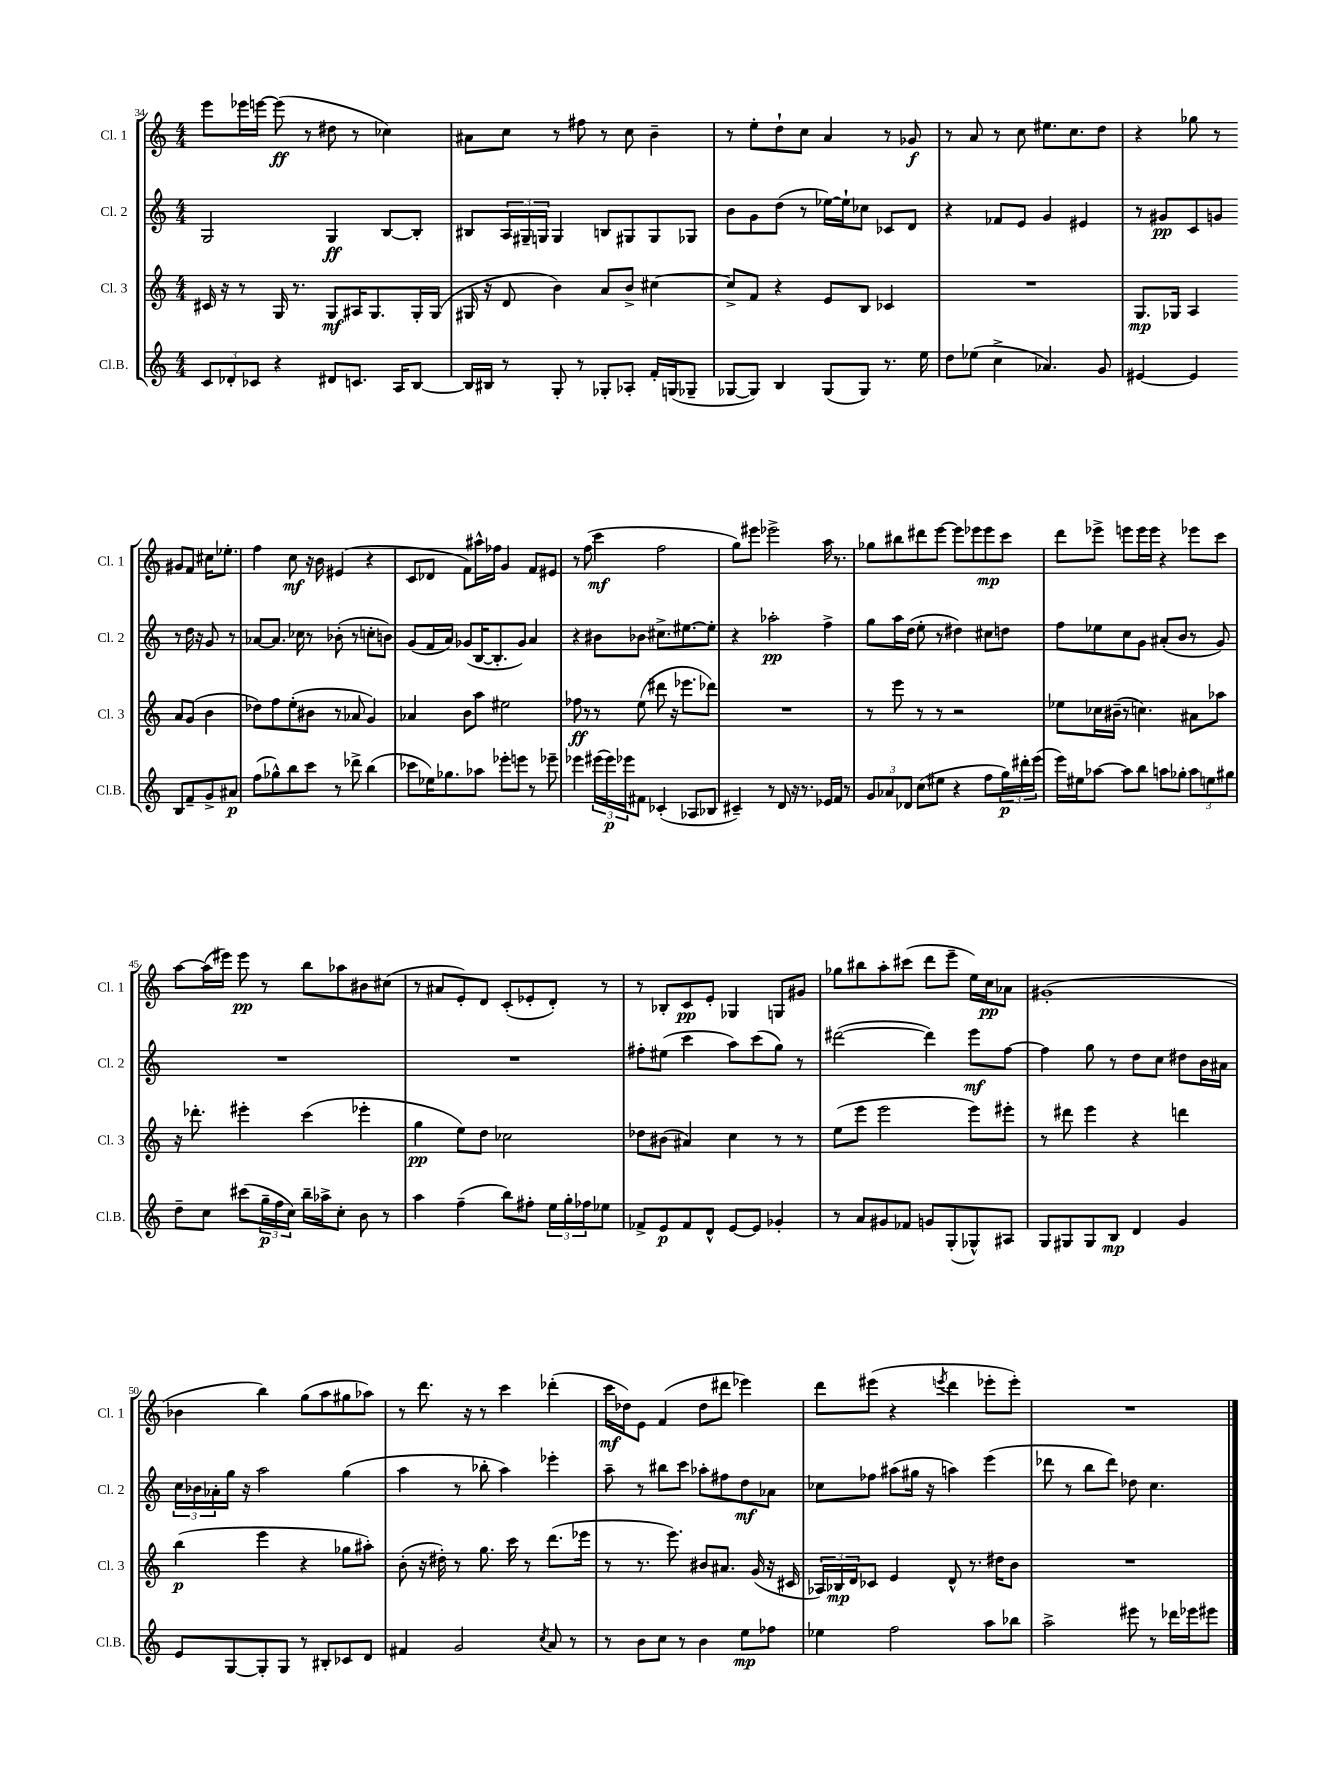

**kern	**dynam	**kern	**dynam	**kern	**dynam	**kern	**dynam
*part4	*part4	*part3	*part3	*part2	*part2	*part1	*part1
*staff4	*staff4	*staff3	*staff3	*staff2	*staff2	*staff1	*staff1
*I"Cl.B.	*	*I"Cl. 3	*	*I"Cl. 2	*	*I"Cl. 1	*
*I'Cl.B.	*	*I'Cl. 3	*	*I'Cl. 2	*	*I'Cl. 1	*
*clefG2	*	*clefG2	*	*clefG2	*	*clefG2	*
*k[]	*	*k[]	*	*k[]	*	*k[]	*
*M4/4	*	*M4/4	*	*M4/4	*	*M4/4	*
=34	=34	=34	=34	=34	=34	=34	=34
12c/L	.	16c#X/	.	2G/	.	8eee\L	.
.	.	16r	.	.	.	.	.
12d-X'/	.	.	.	.	.	.	.
.	.	8r	.	.	.	16eee-X\L	.
12c-X/J	.	.	.	.	.	.	.
.	.	.	.	.	.	[16eeen\JJ	.
4r	.	16G/	.	.	.	(8eee\]	ff
.	.	8.r	.	.	.	.	.
.	.	.	.	.	.	8r	.
8d#X/L	.	8G/L	mf	4G/	ff	8dd#X\	.
8.cn/J	.	16A#X/K	.	.	.	8r	.
.	.	8.G/	.	.	.	.	.
.	.	.	.	[8B/L	.	4cc-X\)	.
16A/KL	.	.	.	.	.	.	.
[8B/J	.	16G'/L	.	8B'/J]	.	.	.
.	.	(16G/JJ	.	.	.	.	.
=35	=35	=35	=35	=35	=35	=35	=35
16B/LL]	.	16G#X/	.	8B#X/L	.	8a#X\L	.
16B#X/JJ	.	16r	.	.	.	.	.
8r	.	8d/	.	24A/L	.	8cc\J	.
.	.	.	.	24G#X~/	.	.	.
.	.	.	.	24Gn/JJ	.	.	.
8G'/	.	4b\)	.	4G/	.	8r	.
8r	.	.	.	.	.	8ff#X\	.
8G-X'/L	.	8a/L	.	8Bn/L	.	8r	.
8A-X'/J	.	8b^/J	.	8G#X/	.	8cc\	.
16f'/LL	.	[4cc#X\	.	8G#/	.	4b~\	.
(16Gn/J	.	.	.	.	.	.	.
8G-X~/J	.	.	.	8G-X/J	.	.	.
=36	=36	=36	=36	=36	=36	=36	=36
[8G-X/L	.	8cc#^/L]	.	8b\L	.	8r	.
8G-/J])	.	8f/J	.	8g\	.	8ee'\L	.
4B/	.	4r	.	(8dd\J	.	8dd`\	.
.	.	.	.	8r	.	8cc\J	.
(8G-/L	.	8e/L	.	[16ee-X\LL)	.	4a/	.
.	.	.	.	16ee-`\J]	.	.	.
8G-/J)	.	8B/J	.	8cc-X\J	.	.	.
8.r	.	4c-X/	.	8c-X/L	.	8r	.
.	.	.	.	8d/J	.	8g-X/	f
16ee\	.	.	.	.	.	.	.
=37	=37	=37	=37	=37	=37	=37	=37
8dd\L	.	1r	.	4r	.	8r	.
(8ee-X\J	.	.	.	.	.	8a/	.
4cc^\	.	.	.	8f-X/L	.	8r	.
.	.	.	.	8e/J	.	8cc\	.
4.a-X/)	.	.	.	4g/	.	8.ee#X\L	.
.	.	.	.	.	.	8.cc\	.
.	.	.	.	4e#X/	.	.	.
8g/	.	.	.	.	.	8dd\J	.
=38	=38	=38	=38	=38	=38	=38	=38
[4e#X/	.	8.G/L	mp	8r	.	4r	.
.	.	.	.	8g#X/L	pp	.	.
.	.	16G-X/Jk	.	.	.	.	.
4e#/]	.	4A/	.	8c/	.	8gg-X\	.
.	.	.	.	8gn/J	.	8r	.
8B/L	.	8a/L	.	8r	.	8g#X/L	.
8f~/	.	(8g/J	.	16dd\	.	8f/J	.
.	.	.	.	16r	.	.	.
8g^/	.	4b\	.	8g/	.	16cc#X\KL	.
.	.	.	.	.	.	8.ee-X'\J	.
8a#X/J	p	.	.	8r	.	.	.
!!LO:LB:g=z
=39	=39	=39	=39	=39	=39	=39	=39
(8ff\L	.	8dd-X\L)	.	[8a-X/L	.	4ff\	.
8gg-X^^\)	.	8ff\	.	8.a-/J]	.	.	.
8bb\	.	(8ee'\	.	.	.	8cc\	mf
.	.	.	.	16cc-X\	.	.	.
8ccc\J	.	8b#X\J	.	8r	.	16r	.
.	.	.	.	.	.	16b\	.
8r	.	8r	.	(8b-X'\	.	(4e#X/	.
8ddd-X^\	.	8a-X/	.	8r	.	.	.
(4bb\	.	4g/)	.	8ccn'\L	.	4r	.
.	.	.	.	8bn\J)	.	.	.
=40	=40	=40	=40	=40	=40	=40	=40
8ccc-X\L	.	4a-X/	.	(8g/L	.	8c/L	.
16ee-X\K)	.	.	.	16f/L	.	8d-X/J	.
8.gg-X\	.	.	.	16a/JJ)	.	.	.
.	.	8b\L	.	(8g-X/L	.	8f\L)	.
8aa-X\J	.	8aa\J	.	[16B/K	.	16aa#X^^\L	.
.	.	.	.	8.B'/]	.	16ff-X\JJ	.
8eee-X'\L	.	2ee#X\	.	.	.	4g/	.
8eeen\J	.	.	.	8g-/J)	.	.	.
8r	.	.	.	4a/	.	8f/L	.
8eee-X~\	.	.	.	.	.	8e#X/J	.
=41	=41	=41	=41	=41	=41	=41	=41
4eee-X\	.	8ff-X\	ff	4r	.	8r	.
.	.	8r	.	.	.	(8ff\	.
(24eee#X\LL	.	8r	.	8b#X\L	.	4ccc\	mf
24eee#\)	p	.	.	.	.	.	.
24eee-X\J	.	.	.	.	.	.	.
8f#X\J	.	(8ee\	.	8b-X\J	.	.	.
(4c-X'/	.	8ddd#X\	.	8.cc#X^\L	.	2ff\	.
.	.	16r	.	.	.	.	.
.	.	8.eee-X\L	.	[8.ee#X\	.	.	.
8A-X/L	.	.	.	.	.	.	.
8B-X/J	.	8ddd-X\J)	.	8ee#'\J]	.	.	.
=42	=42	=42	=42	=42	=42	=42	=42
4c#X~/)	.	1r	.	4r	.	8gg\L)	.
.	.	.	.	.	.	8eee#X\J	.
8r	.	.	.	2aa-X'\	pp	2eee-X^\	.
8d/	.	.	.	.	.	.	.
16r	.	.	.	.	.	.	.
8.r	.	.	.	.	.	.	.
16e-X/LL	.	.	.	4ff^\	.	16aa\	.
16f/JJ	.	.	.	.	.	8.r	.
8r	.	.	.	.	.	.	.
=43	=43	=43	=43	=43	=43	=43	=43
12g/L	.	8r	.	8gg\L	.	8gg-X\L	.
12a-X/	.	.	.	.	.	.	.
.	.	8eee\	.	16aa\L	.	8bb#X\	.
12d-X/J	.	.	.	.	.	.	.
.	.	.	.	(16dd\JJ	.	.	.
(8cc\L	.	8r	.	8ee'\	.	8ddd#X\	.
8ee#X\J	.	8r	.	8r	.	[8eee\J	.
4r	.	2r	.	4dd#X\)	.	8eee\L]	.
.	.	.	.	.	.	8eee-X\	.
8ff\L	.	.	.	8cc#X\L	.	8eee-\	mp
24gg\L)	p	.	.	8ddn\J	.	8ccc\J	.
24ddd#X'\	.	.	.	.	.	.	.
(24eee\JJ	.	.	.	.	.	.	.
=44	=44	=44	=44	=44	=44	=44	=44
16eee\LL)	.	8ee-X\L	.	8ff\L	.	8ddd\L	.
16ee#X\J	.	.	.	.	.	.	.
[8aa-X\J	.	16cc-X\L	.	8ee-X\	.	8eee-X^\J	.
.	.	(16b#X~\JJ	.	.	.	.	.
8aa-\L]	.	8r	.	8cc\	.	8eeen\L	.
8bb\J	.	4.ccn\)	.	8g\J	.	16eee\L	.
.	.	.	.	.	.	16eee\JJ	.
8aan\L	.	.	.	(8a#X'/L	.	4r	.
8gg-X'\J	.	.	.	8b/J	.	.	.
12aa\L	.	8a#X\L	.	8r	.	8eee-X\L	.
12een\	.	.	.	.	.	.	.
.	.	8aa-X\J	.	8g/)	.	8ccc\J	.
12gg#X\J	.	.	.	.	.	.	.
!!LO:LB:g=z
=45	=45	=45	=45	=45	=45	=45	=45
8dd~\L	.	16r	.	1r	.	[8aa\L	.
.	.	8.ddd-X'\	.	.	.	.	.
8cc\J	.	.	.	.	.	(16aa\L]	.
.	.	.	.	.	.	16eee#X\JJ)	.
(8ccc#X\L	.	4eee#X'\	.	.	.	8eee#\	pp
24gg~\L	p	.	.	.	.	8r	.
24ff\	.	.	.	.	.	.	.
24cc\JJ)	.	.	.	.	.	.	.
16bb~\LL	.	(4ccc\	.	.	.	8bb\L	.
16aa-X^\J	.	.	.	.	.	.	.
8cc'\J	.	.	.	.	.	8aa-X\	.
8b\	.	4eee-X'\	.	.	.	8b#X\	.
8r	.	.	.	.	.	(8cc#X\J	.
=46	=46	=46	=46	=46	=46	=46	=46
4aa\	.	4gg\	pp	1r	.	8r	.
.	.	.	.	.	.	8a#X/L	.
(4ff~\	.	8ee\L)	.	.	.	8e'/)	.
.	.	8dd\J	.	.	.	8d/J	.
8bb\L)	.	2cc-X\	.	.	.	(8c'/L	.
8ff#X'\J	.	.	.	.	.	8e-X'/	.
24ee\LL	.	.	.	.	.	8d'/J)	.
24gg'\	.	.	.	.	.	.	.
24ff-X\J	.	.	.	.	.	.	.
8ee-X\J	.	.	.	.	.	8r	.
=47	=47	=47	=47	=47	=47	=47	=47
8f-X^/L	.	8dd-X\L	.	8ff#X'\L	.	8r	.
8e/	p	(8b#X\J	.	(8ee#X\J	.	8B-X'/L	.
8f-/	.	4a#X/)	.	4ccc\	.	8c/	pp
8d^^/J	.	.	.	.	.	8e'/J	.
[8e/L	.	4cc\	.	8aa\L)	.	4G-X/	.
8e/J]	.	.	.	(8ccc\	.	.	.
4g-X'/	.	8r	.	8gg\J)	.	8Gn/L	.
.	.	8r	.	8r	.	8g#X/J	.
=48	=48	=48	=48	=48	=48	=48	=48
8r	.	(8ee\L	.	([2ddd#X\	.	8gg-X\L	.
8a/L	.	8eee\J	.	.	.	8bb#X\	.
8g#X/	.	2eee\	.	.	.	8aa'\	.
8f-X/J	.	.	.	.	.	(8ccc#X\J	.
8gn/L	.	.	.	4ddd#\])	.	8ddd\L	.
(8G'/	.	.	.	.	.	8eee~\J	.
8G-X^^/)	.	8eee\L)	.	8eee\L	mf	16ee\LL)	.
.	.	.	.	.	.	16cc\J	pp
8A#X/J	.	8eee#X'\J	.	[8ff\J	.	8a-X\J	.
=49	=49	=49	=49	=49	=49	=49	=49
8G/L	.	8r	.	4ff\]	.	(1g#X'	.
8G#X/	.	8ddd#X\	.	.	.	.	.
8G#/	.	4eee\	.	8gg\	.	.	.
8B/J	mp	.	.	8r	.	.	.
4d/	.	4r	.	8dd\L	.	.	.
.	.	.	.	8cc\J	.	.	.
4g/	.	4dddn\	.	8dd#X\L	.	.	.
.	.	.	.	16b\L	.	.	.
.	.	.	.	16a#X\JJ	.	.	.
!!LO:LB:g=z
=50	=50	=50	=50	=50	=50	=50	=50
8e/L	.	(4bb\	p	24cc\LL	.	4b-X\	.
.	.	.	.	24b-X\	.	.	.
.	.	.	.	24a-X'\	.	.	.
[8G/	.	.	.	16gg\JJ	.	.	.
.	.	.	.	16r	.	.	.
8G'/]	.	4eee\	.	2aa\	.	4bb\)	.
8G/J	.	.	.	.	.	.	.
8r	.	4r	.	.	.	(8gg\L	.
8B#X'/L	.	.	.	.	.	8aa\	.
8c-X/	.	8gg-X\L	.	(4gg\	.	8gg#X\	.
8d/J	.	8aa#X'\J)	.	.	.	8aa-X\J)	.
=51	=51	=51	=51	=51	=51	=51	=51
4f#X/	.	(8b'\	.	4aa\	.	8r	.
.	.	16r	.	.	.	8.ddd\	.
.	.	16dd#X'\)	.	.	.	.	.
2g/	.	8r	.	8r	.	.	.
.	.	.	.	.	.	16r	.
.	.	8.gg\	.	8bb-X'\	.	8r	.
.	.	.	.	4aa\)	.	4ccc\	.
.	.	16ccc\	.	.	.	.	.
.	.	8r	.	.	.	.	.
8qcc/	.	.	.	.	.	.	.
8a/	.	(8.ddd\L	.	4eee-X'\	.	(4ddd-X'\	.
8r	.	.	.	.	.	.	.
.	.	16eee-X\Jk	.	.	.	.	.
=52	=52	=52	=52	=52	=52	=52	=52
8r	.	8r	.	8aa~\	.	16ccc\LL	mf
.	.	.	.	.	.	16dd-X\J)	.
8b\L	.	8.r	.	8r	.	8e\J	.
8cc\J	.	.	.	8bb#X\L	.	(4f/	.
.	.	8.eee\)	.	.	.	.	.
8r	.	.	.	8ccc\J	.	.	.
4b\	.	8b#X/L	.	8aa-X'\L	.	8dd-\L	.
.	.	8.a#X/J	.	8ff#X\	.	8ddd#X\J	.
8ee\L	mp	.	.	8dd\	mf	4eee-X\)	.
.	.	(16g/	.	.	.	.	.
8ff-X\J	.	16r	.	8a-X\J	.	.	.
.	.	16c#X/	.	.	.	.	.
=53	=53	=53	=53	=53	=53	=53	=53
4ee-X\	.	24A-X/LL)	.	8cc-X\L	.	8ddd\L	.
.	.	24B-X/	mp	.	.	.	.
.	.	24d/J	.	.	.	.	.
.	.	8c-X/J	.	8ff-X\J	.	(8eee#X\J	.
2ff\	.	4e/	.	(8aa#X\L	.	4r	.
.	.	.	.	16gg#X\Jk	.	.	.
.	.	.	.	16r	.	.	.
.	.	.	.	.	.	8qeeen/	.
.	.	8d^^/	.	4aan\)	.	4ddd\	.
.	.	8.r	.	.	.	.	.
8aa\L	.	.	.	(4eee\	.	8eee-X'\L	.
.	.	16dd#X\KL	.	.	.	.	.
8bb-X\J	.	8b\J	.	.	.	8eee-'\J)	.
=54	=54	=54	=54	=54	=54	=54	=54
2aa^\	.	1r	.	8ddd-X\	.	1r	.
.	.	.	.	8r	.	.	.
.	.	.	.	8bb\L	.	.	.
.	.	.	.	8ddd-\J)	.	.	.
8eee#X\	.	.	.	8dd-X\	.	.	.
8r	.	.	.	4.cc\	.	.	.
16ddd-X\LL	.	.	.	.	.	.	.
16eee-X\J	.	.	.	.	.	.	.
8eee#X\J	.	.	.	.	.	.	.
==	==	==	==	==	==	==	==
*-	*-	*-	*-	*-	*-	*-	*-
